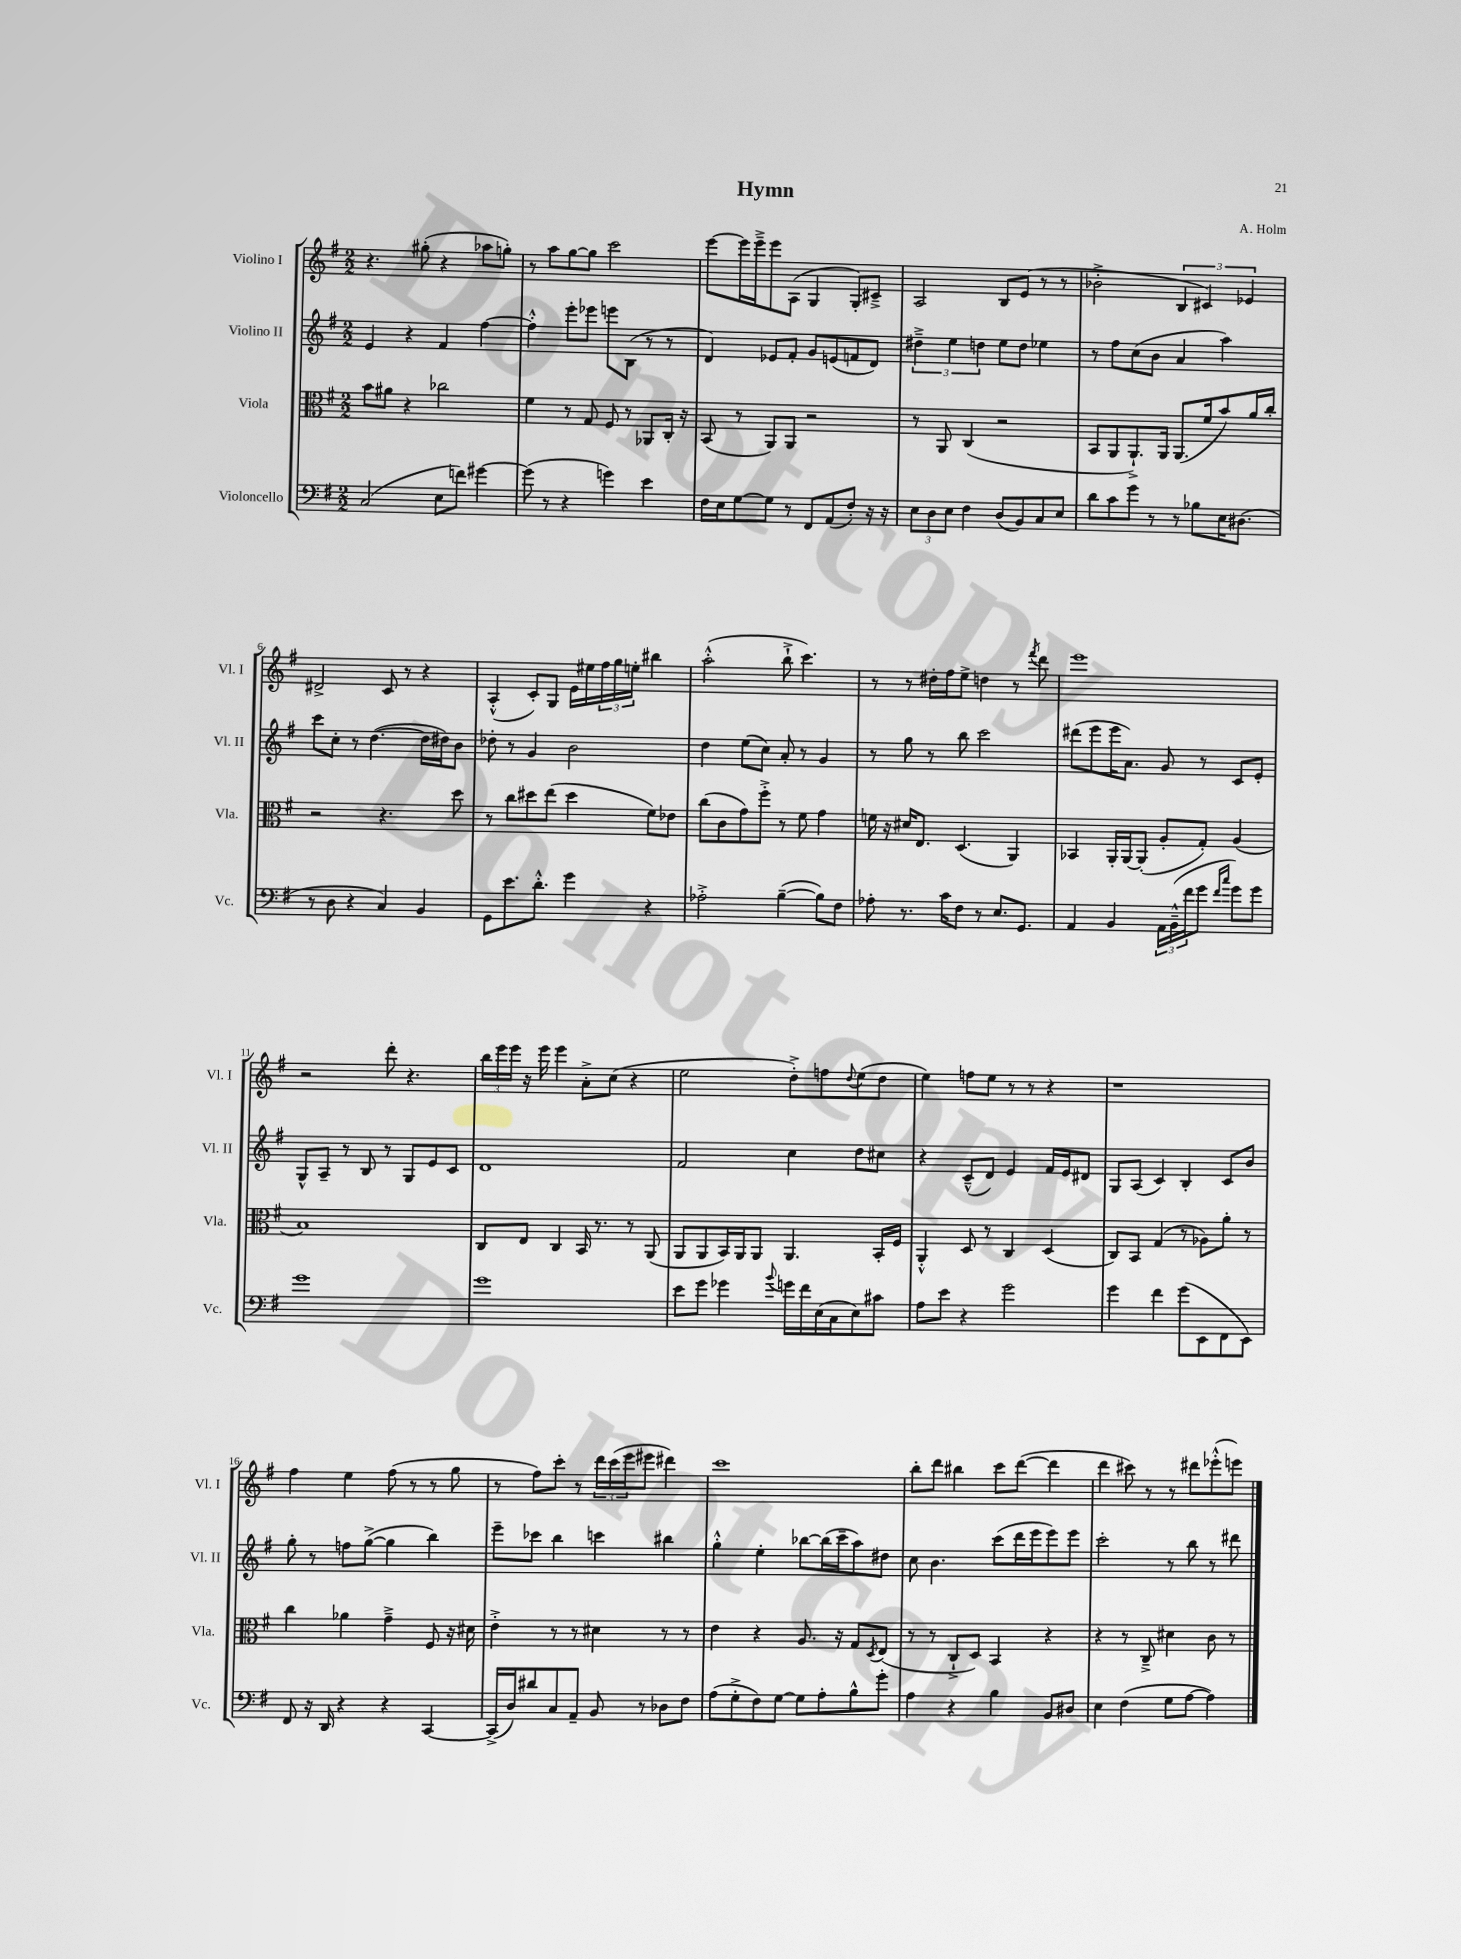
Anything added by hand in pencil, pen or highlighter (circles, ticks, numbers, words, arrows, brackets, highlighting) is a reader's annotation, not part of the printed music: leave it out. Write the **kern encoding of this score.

**kern	**kern	**kern	**kern
*staff4	*staff3	*staff2	*staff1
*clefF4	*clefC3	*clefG2	*clefG2
*k[f#]	*k[f#]	*k[f#]	*k[f#]
*M2/2	*M2/2	*M2/2	*M2/2
(2C	8b	4e	4.r
.	8a#	.	.
.	4r	4r	.
.	.	.	(8gg#'
8E	2cc-	4f#	4r
8f)	.	.	.
[4g#	.	[4ff#	8aa-
.	.	.	8gg')
=	=	=	=
(8g#]	4f#	4ff#'^^]	8r
8r	.	.	8aa
4r	8r	8eee'	[8gg
.	8G	8eee-	8gg]
4g)	8F#	8eee	2ccc
.	8r	(8B	.
4e	8AA-	8r	.
.	16C'	8r	.
.	16r	.	.
=	=	=	=
16F#	(8BB	4d)	[8eee
16E	.	.	.
[8G	8r	.	16eee]
.	.	.	16eee~^
8G]	8AA)	8e-	8eee
8r	8AA	8f#'	(8A
8FF#	2r	8g	4G
(8AA	.	(8e	.
8F#')	.	8f	8G')
16r	.	8d)	8c#~^
16r	.	.	.
=	=	=	=
12E	8r	6dd#~^	2A
12D	.	.	.
.	8AA	.	.
12E	.	6ee	.
4F#	(4C	.	.
.	.	6dd	.
(8D	2r	8ee	8B
8BB)	.	8dd	(8e
8C	.	4ee-	8r
8E	.	.	8r
=	=	=	=
8d	8BB	8r	2b-'^
8c	8AA	8ff#	.
8g	8.AA`^)	(8cc	.
8r	.	8b	.
.	16AA	.	.
8r	(8.AA	4a	6B
8B-	.	.	.
.	.	.	6c#)
.	16f#	.	.
16E	8b)	4aa)	.
(8.D#	.	.	.
.	.	.	6e-
.	16a	.	.
.	16cc'	.	.
=	=	=	=
8r	2r	8ccc	2d#^
8D	.	8cc'	.
4r	.	8r	.
.	.	([4.dd	.
4C)	4.r	.	8c
.	.	.	8r
4BB	.	16dd]	4r
.	.	16dd#)	.
.	8dd	8b	.
=	=	=	=
8GG	8r	8dd-'	(4A'^^
8.e	8cc	8r	.
.	8dd#	4g	8c')
8.d'^^	.	.	.
.	(8ee	.	8G
4g	4dd#	2b	16e
.	.	.	16ee#
.	.	.	24ff#
.	.	.	24gg
.	.	.	24ee'
4r	8f#)	.	4bb#
.	8e-	.	.
=	=	=	=
2A-'^	(8cc	4dd	(2aa'^^
.	8c	.	.
.	8g)	(8ee	.
.	8ff#'^	8cc)	.
([4B~	8r	8a'	8bb`^
.	8f#	8r	4.ccc)
8B])	4g	4g	.
8F#	.	.	.
=	=	=	=
8A-'	16f	8r	8r
.	16r	.	.
8.r	16d#	8gg	8r
.	8.E	.	.
.	.	8r	16dd#'
16c	.	.	16ff#
8F#	(4.D	8bb	8ee^
8r	.	2ccc	4dd
8.E	.	.	.
.	4AA)	.	8r
8.GG	.	.	.
.	.	.	8qfff#
.	.	.	8ddd
=	=	=	=
4AA	4BB-	(8ddd#	1eee
.	.	8eee	.
4BB	16AA'	16eee	.
.	[16AA	8.a)	.
.	(8AA']	.	.
24AA	8A'	8g	.
(24BB~^^	.	.	.
24f#	.	.	.
8g	8G')	8r	.
16qqf#	.	.	.
16qqcc	.	.	.
8g)	(4A	8c	.
8g	.	8e'	.
=	=	=	=
1g	1B)	8G^^	2r
.	.	8A~	.
.	.	8r	.
.	.	8B	.
.	.	8r	8ddd'
.	.	8G	4.r
.	.	8e	.
.	.	8c	.
=	=	=	=
1g	8C	1d	24bb
.	.	.	24eee
.	.	.	24eee
.	8E	.	16r
.	.	.	16eee
.	4C	.	4eee
.	16BB	.	8a'^
.	8.r	.	.
.	.	.	(8cc
.	8r	.	4r
.	(8AA	.	.
=	=	=	=
8e	8AA	2f#	2ee
8g	8AA	.	.
4g-	16BB)	.	.
.	16AA	.	.
.	8AA	.	.
8qqb	.	.	.
16g	4.AA	4cc	8dd'^)
16f#	.	.	.
(16E	.	.	8ff
16C	.	.	.
.	.	.	8qqdd
8E)	.	8dd	(8ee
8c#	16BB'	8cc#	8dd
.	16F#	.	.
=	=	=	=
8A	4AA'^^	4r	4ee)
8e	.	.	.
4r	8D	(8c~^^	8ff
.	8r	8d)	8ee
2g	4C	4e	8r
.	.	.	8r
.	(4D	16f#	4r
.	.	16e	.
.	.	8d#	.
=	=	=	=
4g	8C)	8G	1r
.	8BB	(8A	.
4f#	(4G	4c)	.
(8g	8r	4B'	.
8EE	8A-)	.	.
8FF#	8a'	8c	.
8EE)	8r	8b	.
=	=	=	=
8FF#	4cc	8gg'	4ff#
16r	.	8r	.
16DD	.	.	.
4r	4a-	8ff	4ee
.	.	([8gg^	.
4r	4g~^	4gg]	(8ff#
.	.	.	8r
[4CC	8F#	4bb)	8r
.	16r	.	8gg
.	16d#	.	.
=	=	=	=
(16CC^]	4e'^	8eee~	8r
16D)	.	.	.
8d#	.	8ccc-	8ff#)
8C	8r	4bb	8ccc'
8AA~	8r	.	8r
8BB	4d#	4ccc	24ddd
.	.	.	(24ccc
.	.	.	24eee
8r	.	.	8eee#
8D-	8r	4bb#	4ddd#)
8F#	8r	.	.
=	=	=	=
(8A	4e	4gg'^^	1ccc
8G'^	.	.	.
8F#)	4r	4ee'	.
[8G	.	.	.
8G]	8.A	[8bb-	.
8A'	.	(16bb-]	.
.	16r	16ccc~	.
8B^^	8G	8aa)	.
.	8qD	.	.
8g'	(8E	8dd#	.
=	=	=	=
4A	8r	8cc	8bb'
.	8r	4.b	8ddd
4r	8C`^	.	4bb#
.	8D)	.	.
4B	4BB	(8ccc	8ccc
.	.	16ddd	([8ddd
.	.	16eee	.
8BB	4r	8eee)	4ddd]
8D#	.	8eee	.
=	=	=	=
4E	4r	2ccc'	4ddd
(4F#	8r	.	8ccc#)
.	8C~^	.	8r
8G	4d#	8r	8r
[8A	.	8bb	8ddd#
4A])	8c	8r	(8eee-'^^
.	8r	8ddd#	8eee)
==	==	==	==
*-	*-	*-	*-
